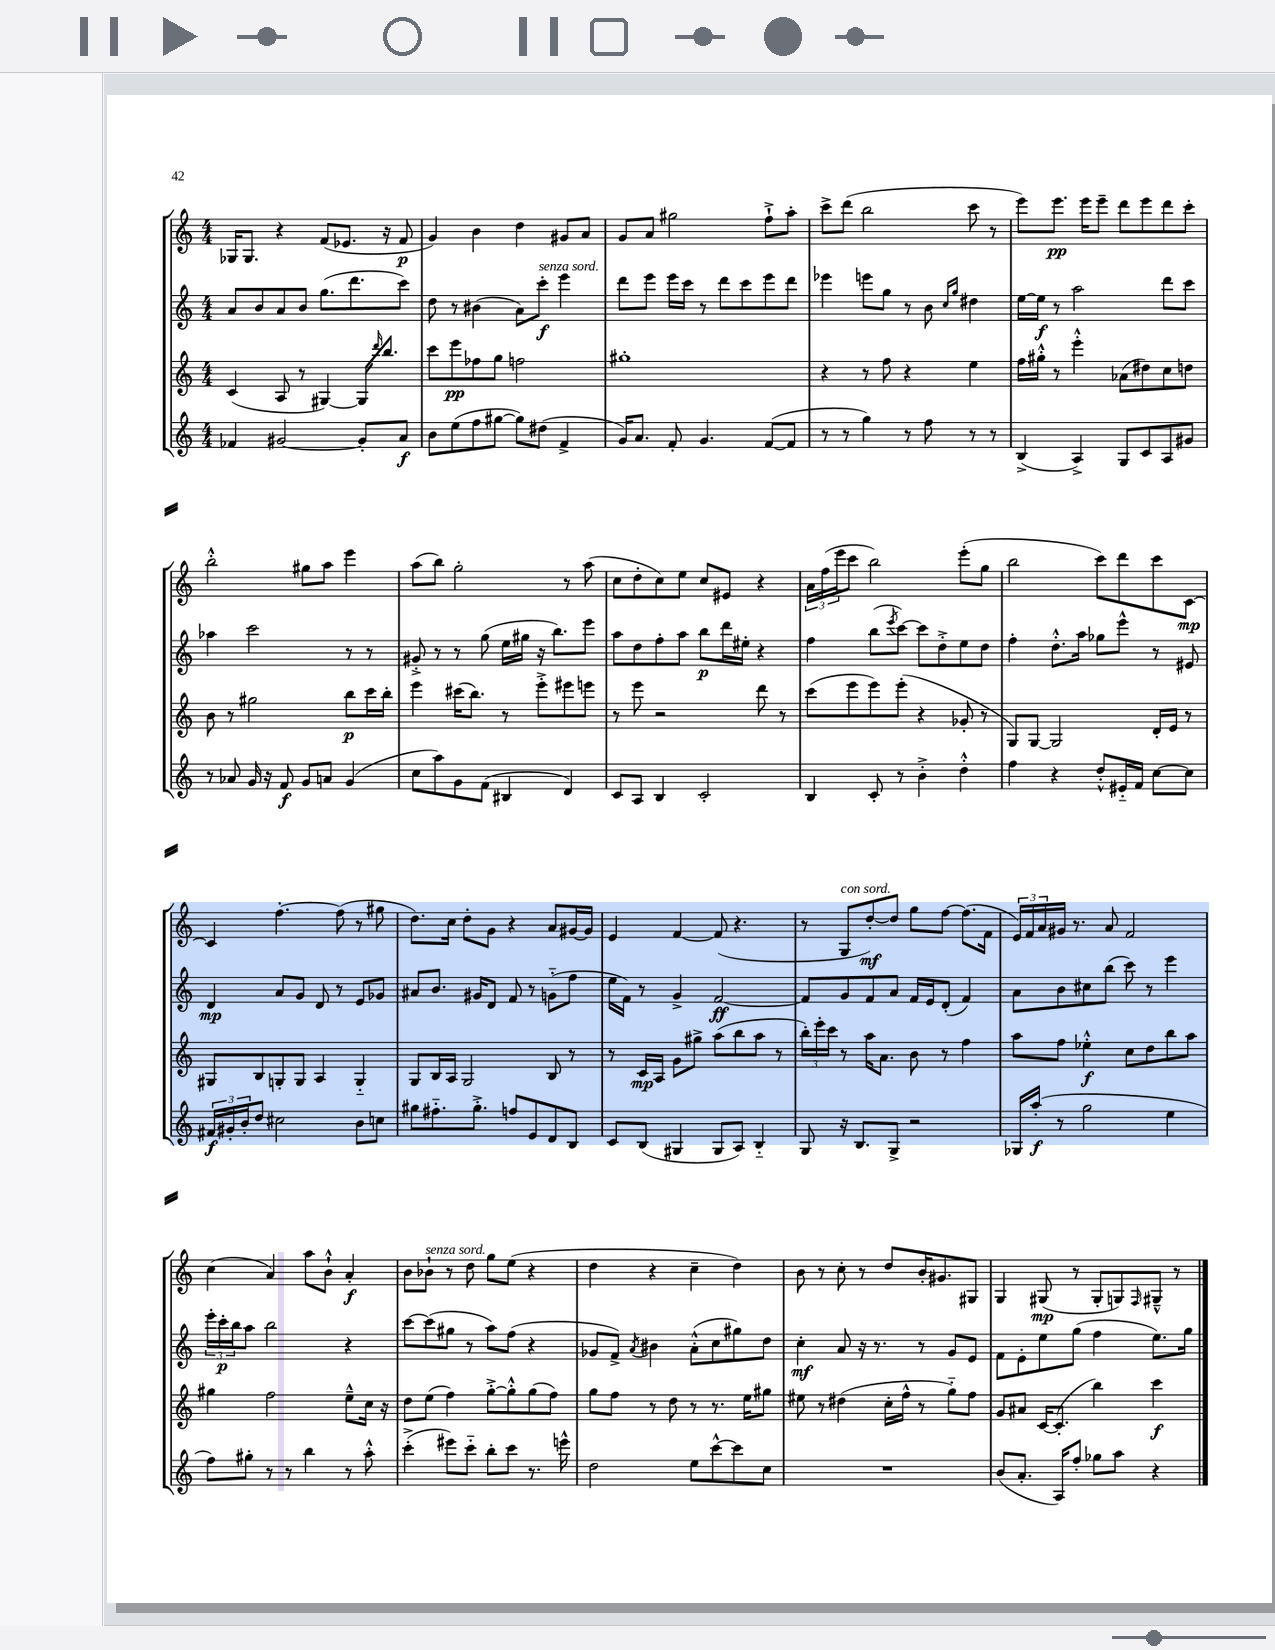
<<
\new StaffGroup <<
\new Staff = "s0" {
    \clef treble \key c \major \numericTimeSignature \time 4/4
    ges16 ges8. r4 f'8( ees'8. r16 f'8\p |
    g'4) b'4 d''4 gis'8 a'8 |
    g'8 a'8 gis''2 f''8-!-> a''8-. |
    c'''8-> d'''8( b''2 c'''8 r8 |
    e'''8) e'''8.\pp e'''16 e'''8-- d'''8 e'''8 d'''8 c'''8-. |
    b''2-.-^ gis''8 a''8 e'''4 |
    a''8( b''8) g''2-. r8 a''8( |
    c''8 d''8-. c''8) e''8 c''8 eis'8 r4 |
    \tuplet 3/2 { a'16 f''16( e'''16 } c'''8 b''2) e'''8-.( g''8 |
    b''2 c'''8) d'''8 c'''8 c'8~\mp |
    c'4 f''4.~-. f''8( r8 gis''8 |
    d''8.) c''16 d''8-. g'8 r4 a'8 gis'16~ gis'16 |
    e'4 f'4~ f'8( r4. |
    r8 g8^\markup { \italic "con sord." } d''8~-.\mf) d''8 g''8 f''8~ f''8.( f'16 |
    \tuplet 3/2 { e'16) f'16 a'16 } gis'16 r8. a'8 f'2 |
    c''4( a'4) a''8 b'8-!-^ a'4-.\f |
    b'8 bes'8-!^\markup { \italic "senza sord." } r8 d''8 g''8 e''8( r4 |
    d''4 r4 c''4-- d''4) |
    b'8 r8 c''8-. r8 d''8 b'16-. gis'8. gis8 |
    g4 gis8\mp( r8 gis8-. g8) \grace { f16 } gis8---^ r8 \bar "|." |
}
\new Staff = "s1" {
    \clef treble \key c \major \numericTimeSignature \time 4/4
    a'8 b'8 a'8 b'8 g''8.( d'''8. c'''8) |
    d''8 r8 bis'4( a'8) c'''8-.\f^\markup { \italic "senza sord." } e'''4 |
    d'''8 e'''8 e'''16 c'''16 r8 d'''8 c'''8 e'''8 d'''8 |
    ees'''4 e'''8 g''8 r8 b'8 \grace { c''16 g''16 } dis''4 |
    e''16~ e''16\f r8 a''2 d'''8 c'''8 |
    aes''4 c'''2 r8 r8 |
    gis'8-.-> r8 r8 g''8( e''16 gis''16 r16 b''8.) e'''8 |
    a''8 d''8 f''8-. a''8 b''8\p d'''16 eis''16-. r4 |
    f''4 b''8( \acciaccatura { e'''8 } c'''8~) c'''8 d''8-.-> e''8 d''8 |
    f''4-. d''8.-.-^ a''16 ges''8 e'''8-^ r8 eis'8 |
    d'4\mp a'8 g'8 d'8 r8 e'8 ges'8 |
    ais'8 b'8. gis'16 d'8 f'8 r8 g'8-_( f''8 |
    e''16 f'16) r8 g'4-> f'2~\ff |
    f'8 g'8 f'8 a'8 f'16 e'16 d'8-.( f'4) |
    a'8 b'8 cis''8 b''8( c'''8) r8 e'''4 |
    \tuplet 3/2 { e'''16-. c'''16-.\p b''16 } a''8 b''2 r4 |
    c'''8~ c'''8( gis''8 r8 a''8) f''8( r4 |
    ges'8 f'8->) \acciaccatura { a'8 } bis'4 a'8-.-^( c''8 gis''8) d''8 |
    c''4-.\mf a'8 r16 r8. r8 g'8 e'8 |
    f'8 e'8-. e''8 g''8( f''4 e''8.) g''16 \bar "|." |
}
\new Staff = "s2" {
    \clef treble \key c \major \numericTimeSignature \time 4/4
    c'4( a8 r8 gis4~) gis16 \grace { d'''16 } b''8. |
    c'''8 e'''8\pp fes''8 g''8 f''2 |
    gis''1-. |
    r4 r8 f''8 r4 e''4 |
    f''16 gis''16-.-^ r8 e'''4-.-^ aes'8( dis''8) c''8 d''8 |
    b'8 r8 gis''2 b''8\p c'''16 b''16-. |
    e'''4 cis'''16( b''8.) r8 e'''8-.-> eis'''8 e'''8 |
    r8 e'''8 r2 d'''8 r8 |
    c'''8( e'''8 e'''8) e'''8-.( r4 ges'8-. r8 |
    g8) g8~ g2 d'16-. e'16 r8 |
    gis8 b8 g8-. g8 a4 g4-_ |
    g8 b16 a16 g2 b8 r8 |
    r8 c'16\mp a16 g'8 gis''8-> a''8( b''8 a''8 r8 |
    \tuplet 3/2 { b''16-.) e'''16-. c'''16 } r8 a''16 a'8. b'8 r8 f''4 |
    a''8 f''8 ees''4-.-^\f c''8 d''8 b''8 a''8 |
    gis''4 f''2 e''8---^ c''16 r16 |
    d''8 e''8( f''4) g''8~-.-> g''8-.-^ g''8( f''8) |
    g''8 f''8 r8 d''8 r8 r8. e''16 gis''8 |
    eis''8 r8 dis''4( c''16-. f''16-^ r8 g''8-_) f''8 |
    g'8 ais'8 c'16~ c'8.-.( b''4) c'''4\f \bar "|." |
}
\new Staff = "s3" {
    \clef treble \key c \major \numericTimeSignature \time 4/4
    fes'4 gis'2~ gis'8-. a'8\f |
    b'8 e''8( f''8 gis''8~ gis''8) dis''8( f'4-> |
    g'16) a'8. f'8-. g'4. f'8~( f'8 |
    r8 r8 g''4) r8 f''8 r8 r8 |
    b4->( a4->) g8 c'8 a8 gis'8 |
    r8 aes'8 g'16 r16 f'8\f g'8 a'8 g'4( |
    c''8 a''8) g'8 f'8( bis4 d'4) |
    c'8 a8 b4 c'2-. |
    b4 c'8-. r8 b'4-.-> d''4-.-^ |
    f''4 r4 d''8-.-^ eis'16-_ f'16 c''8~ c''8 |
    \tuplet 3/2 { fis'16\f gis'16-. b'16-. } d''8 cis''2 b'8 c''8 |
    gis''8 fis''8.-_ gis''8.-.-> f''8 e'8 d'8 b8 |
    c'8 b8( gis4 gis8 a8) b4-_ |
    g8 r16 b8. g8-> r2 |
    ges16 a''16-.\f( r8 g''2 e''4 |
    f''8) gis''8-. r8 r8 b''4 r8 a''8-.-^ |
    c'''4-.->( eis'''8) c'''8-_ b''8-. c'''8 r8. e'''16-^ |
    d''2 e''8 c'''8~-^ c'''8 c''8 |
    R1 |
    b'8( a'8.-. a16) f''8-. ges''8 a''8 r4 \bar "|." |
}
>>
>>
\layout { \context { \Score \remove "Bar_number_engraver" } }
